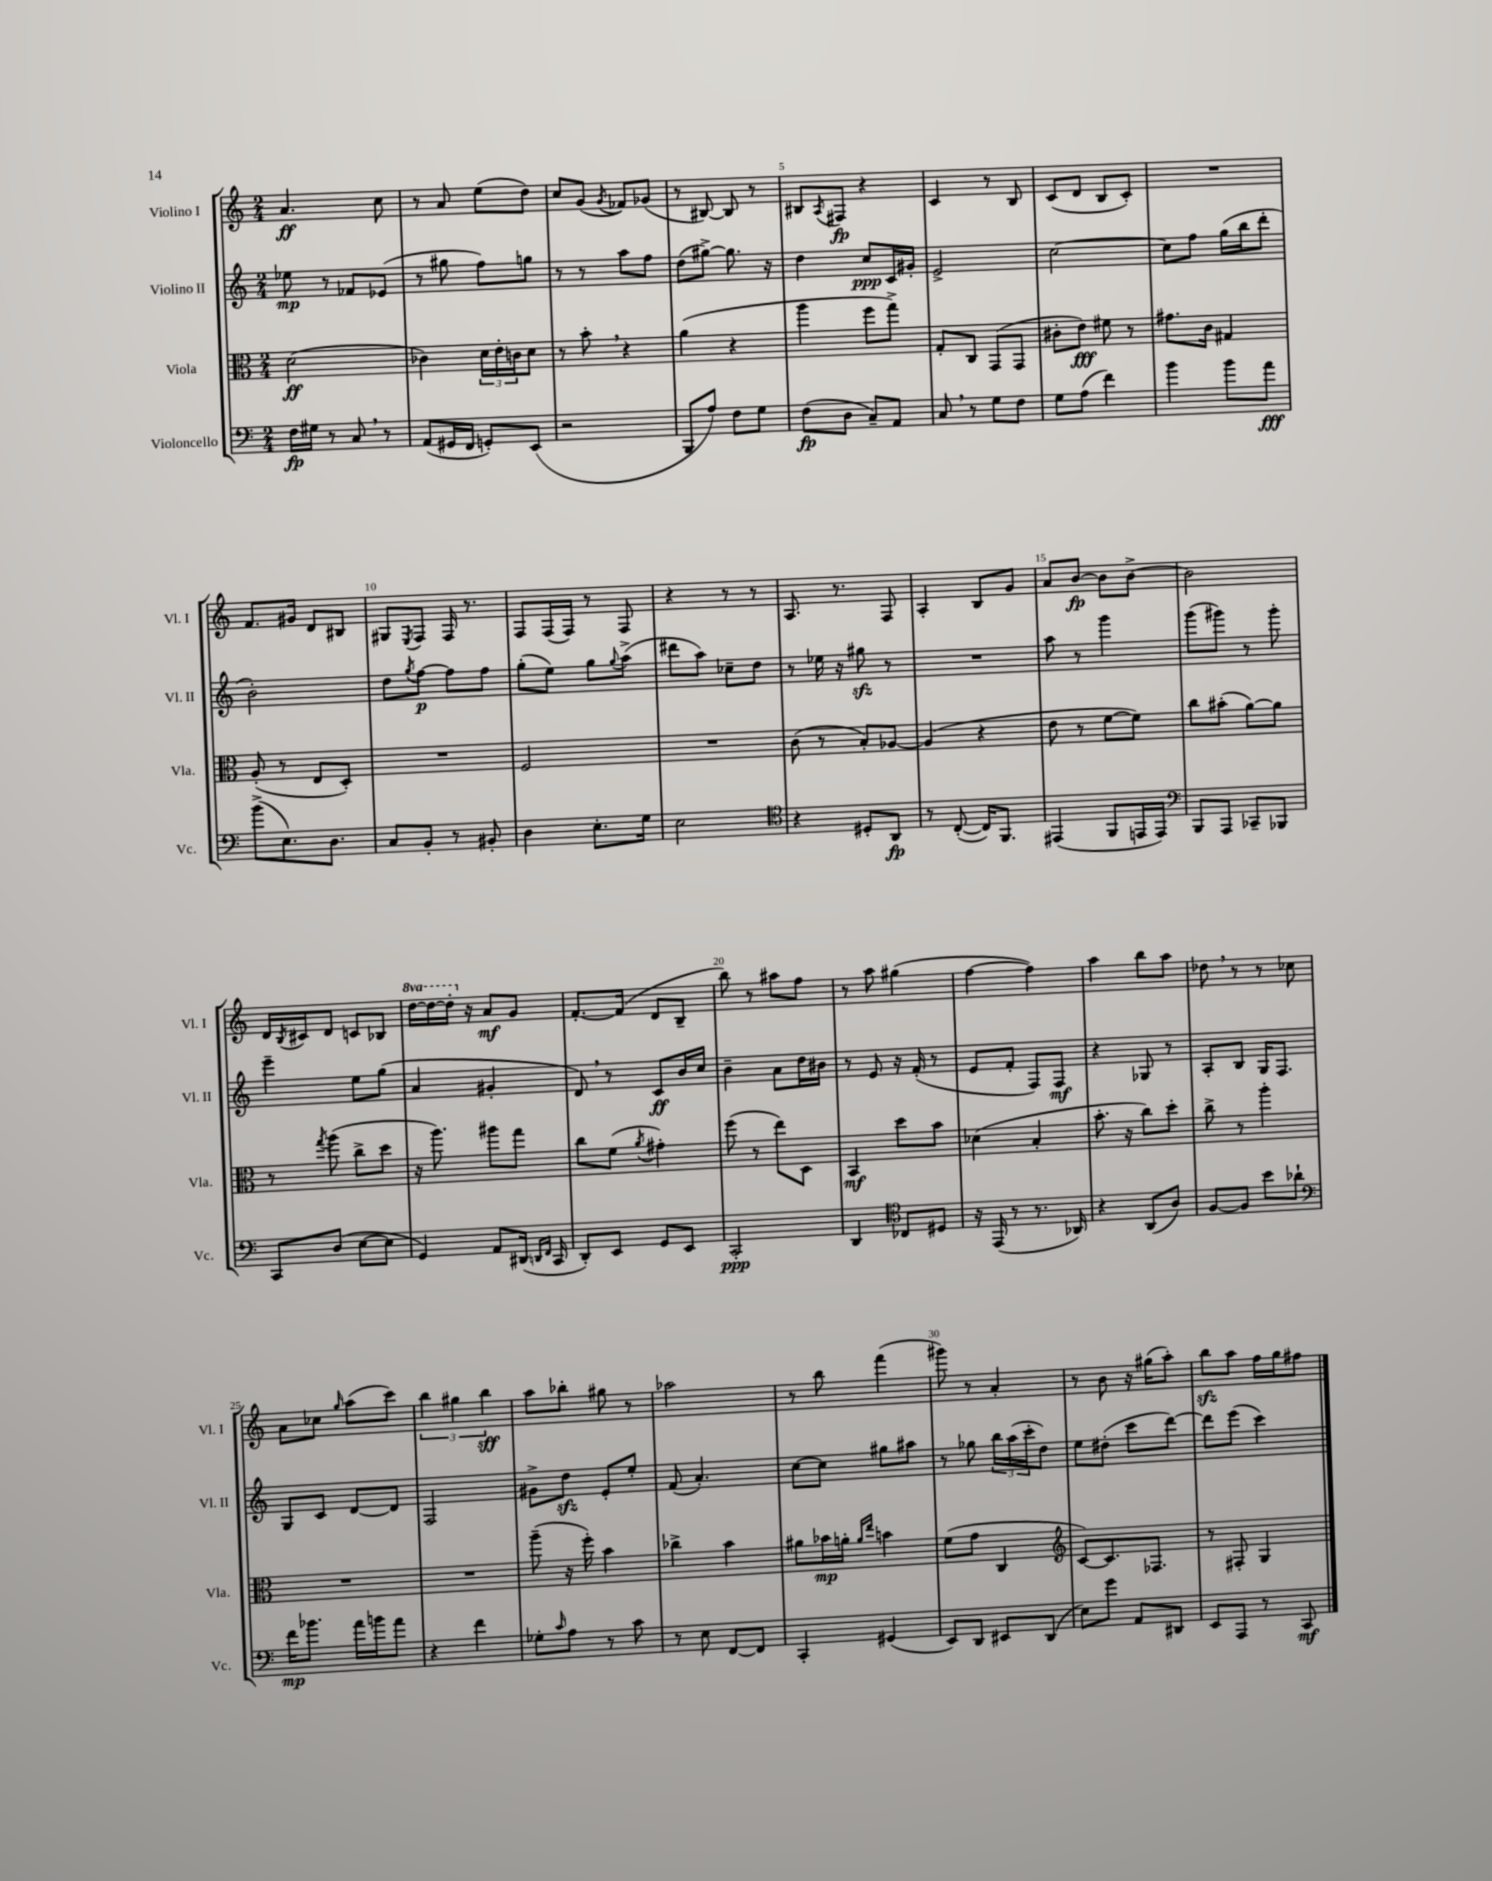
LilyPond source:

<<
\new StaffGroup <<
\new Staff = "s0" \with { instrumentName = "Violino I" shortInstrumentName = "Vl. I" } {
    \clef treble \key c \major \numericTimeSignature \time 2/4 \set Staff.ottavationMarkups = #ottavation-simple-ordinals
    a'4.\ff c''8 |
    r8 a'8 e''8( d''8) |
    c''8 g'8( \acciaccatura { g'8 } fes'8) ges'8( |
    r8 bis8~) bis8 r8 |
    bis8 \acciaccatura { a8 } fis8\fp r4 |
    c'4 r8 b8 |
    c'8( d'8 b8 c'8-.) |
    R2 |
    f'8. gis'16 d'8 bis8 |
    gis8 \acciaccatura { e8 } f8 f16 r8. |
    f8 f16( f16) r8 f8 |
    r4 r8 r8 |
    a8. r8. f8 |
    a4-. b8 g'8 |
    a'8 b'8~\fp b'8 b'8~-> |
    b'2 |
    d'16 \acciaccatura { b8 } cis'16 d'8 c'8 bes8 |
    \ottava #1 d'''16~ d'''16~ d'''16-. \ottava #0 r16 a'8\mf g'8 |
    f'8.~-. f'16( d'8 b8-- |
    b''8) r8 ais''8 f''8 |
    r8 a''8 gis''4( |
    f''4~ f''4) |
    a''4 b''8 a''8 |
    des''8 \breathe r8 r8 ces''8 |
    a'8 ces''8 \grace { g''16 } a''8( c'''8) |
    \tuplet 3/2 { b''4 gis''4 b''4\sff } |
    a''8 bes''8-. gis''8 r8 |
    aes''2 |
    r8 b''8 f'''4( |
    gis'''8) r8 a'4-. |
    r8 b'8 r16 gis''16( a''8-.) |
    b''8\sfz a''8 f''16 g''16 fis''8 \bar "|." |
}
\new Staff = "s1" \with { instrumentName = "Violino II" shortInstrumentName = "Vl. II" } {
    \clef treble \key c \major \numericTimeSignature \time 2/4
    ees''8\mp r8 fes'8 ees'8( |
    r8 gis''8 f''8) g''8 |
    r8 r8 a''8 f''8 |
    d''8( gis''8~->) gis''8. r16 |
    d''4 c''8\ppp c'16 gis'16-. |
    e'2-> |
    c''2~ |
    c''8 f''8 g''16( b''16 d'''8-. |
    b'2-.) |
    d''8 \acciaccatura { g''8 } f''8~\p f''8 f''8 |
    g''8-.( e''8) g''8 \appoggiatura { g''8 } a''8->( |
    dis'''8 a''8) ces''8-- d''8 |
    r8 ees''16 r16 gis''8\sfz r8 |
    R2 |
    a''8 r8 g'''4 |
    g'''8( gis'''8) r8 gis'''8-. |
    e'''4-- e''8 g''8( |
    a'4 gis'4-. |
    d'8) \breathe r8 c'8\ff b'16 c''16 |
    b'4-- a'8 d''16 bis'16 |
    r8 e'8 r16 f'16-.( r8 |
    e'8 f'8-. f8) f8\mf |
    r4 ges8 r8 |
    a8-. b8 g16 f8. |
    g8 c'8 d'8~ d'8 |
    f2 |
    gis'8-> d''8\sfz e'8-. e''8-. |
    f'8( a'4.-.) |
    c''8~ c''8 gis''8 ais''8 |
    r8 ges''8 \tuplet 3/2 { b''16 a''16( c'''16-. } d''8) |
    e''8 dis''8-.( c'''8 d'''8~) |
    d'''8 e'''8( c'''4) \bar "|." |
}
\new Staff = "s2" \with { instrumentName = "Viola" shortInstrumentName = "Vla." } {
    \clef alto \key c \major \numericTimeSignature \time 2/4
    d'2\ff( |
    ces'4) \tuplet 3/2 { d'16 e'16-. c'16 } d'8 |
    r8 b'8-. \breathe r4 |
    a'4( r4 |
    a''4 f''8 g''8->) |
    g8-. c8 g,8( g,8 |
    cis'8-. e'8\fff) fis'8 r8 |
    gis'8. c'16 gis4 |
    a8-.( r8 e8 d8-.) |
    R2 |
    f2 |
    R2 |
    c'8( r8 b8-.) aes8~ |
    aes4( r4 |
    e'8 r8 f'8~ f'8) |
    c''8 bis'8-.( a'8~) a'8 |
    r8 \acciaccatura { g''8 } a''8( c''8-> d''8 |
    r16 a''8.) ais''8 g''8 |
    c''8 f'8( \acciaccatura { a'8 } gis'4-.) |
    f''8( r8 e''8) d8 |
    b,4\mf d''8 b'8 |
    des'4( b4-. |
    b'8.-. r16 c''8) d''8-. |
    c''8-> r8 a''4-. |
    R2 |
    R2 |
    a''8--( r16 f''16-.) b'4 |
    ces''4-> b'4 |
    ais'8 bes'16\mp a'16-. \grace { a'16 e''16 } b'4 |
    f'8( g'8 c4 |
    \clef treble c'8~) c'8. fes8. |
    r8 fis8-. g4 \bar "|." |
}
\new Staff = "s3" \with { instrumentName = "Violoncello" shortInstrumentName = "Vc." } {
    \clef bass \key c \major \numericTimeSignature \time 2/4
    f16\fp gis16 r8 c8 \breathe r8 |
    a,8( gis,16 f,16 g,8-.) e,8( |
    r2 |
    b,,8 a8) f8 g8 |
    f8\fp( d8 c8--) a,8 |
    c8 \breathe r8 g8 f8 |
    g8 a8( f'4) |
    b'4 b'8 a'8\fff |
    b'8->( e8.) d8. |
    c8 b,8-. r8 bis,8-. |
    d4 e8.-. g16 |
    e2 |
    \clef tenor r4 dis8-. a,8\fp |
    r8 c8~-.( c16) f,8. |
    eis,4( f,8 e,16 e,16) |
    \clef bass b,,8 a,,8 ces,8-- bes,,8 |
    c,8 d8( e8~ e8 |
    g,4) a,8 dis,16( \grace { d,16 f,16 } c,16 |
    d,8-.) e,8 g,8 e,8 |
    c,2-.\ppp |
    d,4 \clef tenor ces8 dis8 |
    r16 e,16( r8 r8. aes,16) |
    r4 a,8( a8) |
    f8~ f8 b'8 aes'8-! |
    \clef bass f'16\mp bes'8. a'16 b'16 a'8 |
    r4 f'4 |
    ges8-. \grace { c'16 } a8 r8 c'8 |
    r8 e8 f,8~ f,8 |
    c,4-. gis,4( |
    e,8) d,8 eis,8 d,8( |
    e8) g'8 a,8 dis,8 |
    e,8 a,,8 r8 c,8\mf \bar "|." |
}
>>
>>
\layout { \context { \Score \override BarNumber.break-visibility = ##(#f #t #t) barNumberVisibility = #(every-nth-bar-number-visible 5) } }
